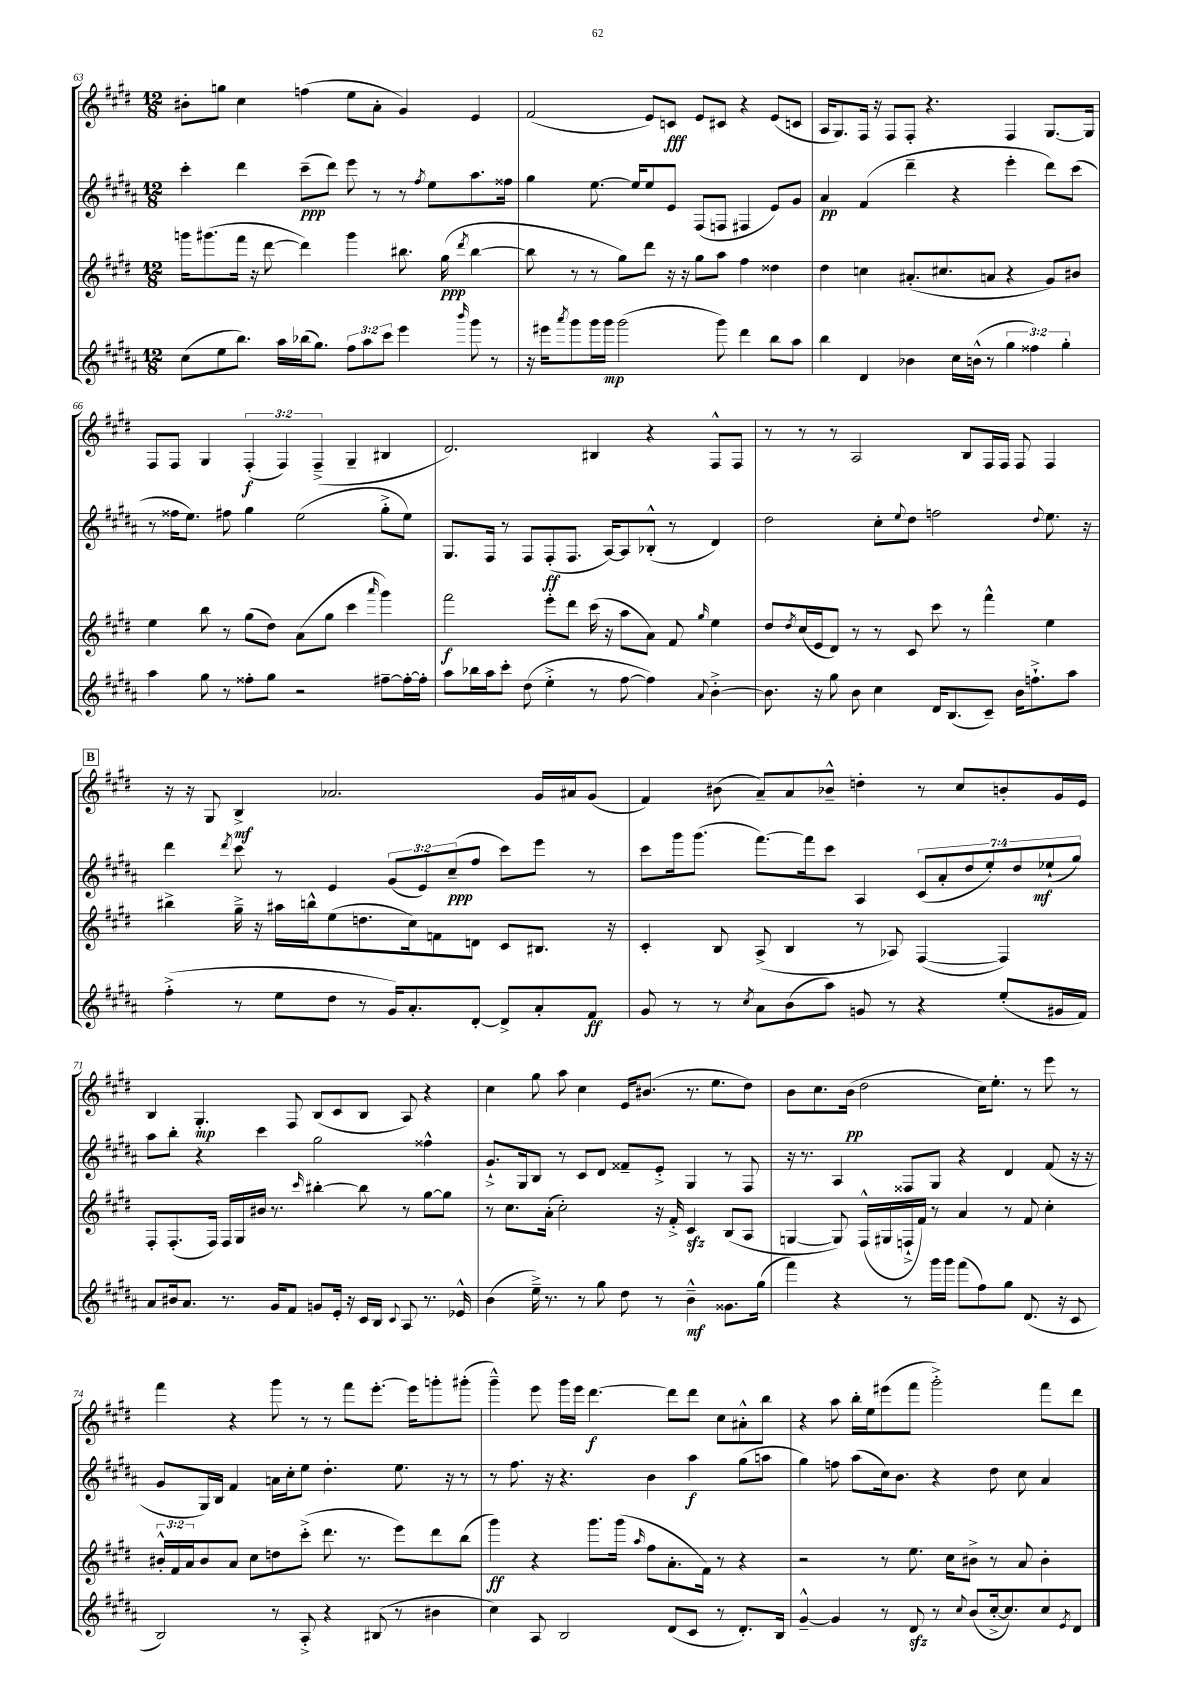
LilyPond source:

<<
\new StaffGroup <<
\new Staff = "s0" {
    \clef treble \key e \major \numericTimeSignature \time 12/8 \override Staff.TupletNumber.text = #tuplet-number::calc-fraction-text
    bis'8-. g''8 cis''4 f''4( e''8 a'8-. gis'4) e'4 |
    fis'2( e'8) c'8\fff e'8 cis'8 r4 e'8( c'8 |
    a16 gis8.) fis16 r16 fis8 fis8-. r4. fis4 gis8.~ gis16 |
    fis8 fis8 gis4 \tuplet 3/2 { fis4-.\f( fis4) fis4--->( } gis4-- bis4 |
    dis'2.) bis4 r4 fis8-^ fis8 |
    r8 r8 r8 a2 b8 fis16 fis16 fis8 fis4 |
    \mark \markup { \box "B" } r16 r16 gis8 b4->\mf aes'2. gis'16 ais'16 gis'8( |
    fis'4) bis'8( a'8--) a'8 bes'8---^ d''4-. r8 cis''8 b'8-. gis'16 e'16 |
    b4 gis4.-.\mp fis8 b8( cis'8 b8 a8) r4 |
    cis''4 gis''8 a''8 cis''4 e'16 bis'8.( r8. e''8. dis''8) |
    b'8 cis''8. b'16\pp( dis''2 cis''16) e''8.-. r8 e'''8 r8 |
    fis'''4 r4 gis'''8 r8 r8 fis'''8 e'''8.~-. e'''16 g'''8-. gis'''8-.( |
    gis'''4---^) e'''8 gis'''16 e'''16 dis'''4.~\f dis'''8 dis'''8 cis''8 ais'8-.-^ b''8 |
    r4 a''8 b''16-. e''16 eis'''8( fis'''8 gis'''2-.->) fis'''8 dis'''8 \bar "|." |
}
\new Staff = "s1" {
    \clef treble \key b \major \numericTimeSignature \time 12/8 \override Staff.TupletNumber.text = #tuplet-number::calc-fraction-text
    cis'''4-. dis'''4 cis'''8--\ppp( dis'''8) e'''8 r8 r8 \acciaccatura { fis''8 } e''8 ais''8. fisis''16 |
    gis''4 e''8.~ e''16 e''8 e'8 fis8( f8 fis4 e'8) gis'8 |
    ais'4\pp fis'4( dis'''4-- r4 e'''4-. dis'''8) cis'''8( |
    r8 fisis''16 e''8.) fis''8 gis''4 e''2( gis''8-.-> e''8) |
    gis8. fis16 r8 fis8 fis8-.\ff( fis8. ais16~) ais8 bes8-.-^( r8 dis'4) |
    dis''2 cis''8-. \appoggiatura { e''8 } dis''8 f''2 \appoggiatura { dis''8 } e''8. r16 |
    \mark \markup { \box "B" } dis'''4 \acciaccatura { dis'''8 } cis'''8 r8 e'4 \tuplet 3/2 { gis'8( e'8) cis''8--\ppp( } fis''8 cis'''8) e'''8 r8 |
    cis'''8 gis'''16 gis'''8.( fis'''8.~) fis'''16 cis'''8 ais4 \tuplet 7/4 { cis'8( ais'8-. dis''8 e''8-.) dis''8 ees''8-!\mf( gis''8) } |
    ais''8 b''8-. r4 cis'''4 gis''2 fisis''4-^ |
    gis'8.-!-> gis16 b8 r8 cis'8 dis'8 fisis'8-- e'8-.-> gis4 r8 fis8 |
    r16 r8. ais4 fisis8 gis8 r4 dis'4 fis'8( r16 r16 |
    gis'8 gis16) b16 fis'4 a'16 cis''16-. e''8 dis''4.-. e''8. r16 r8 |
    r8 fis''8. r16 r4. b'4 ais''4\f gis''8( a''8 |
    gis''4) f''8 ais''8( cis''16) b'8. r4 dis''8 cis''8 ais'4 \bar "|." |
}
\new Staff = "s2" {
    \clef treble \key e \major \numericTimeSignature \time 12/8 \override Staff.TupletNumber.text = #tuplet-number::calc-fraction-text
    g'''16 gis'''8.( fis'''16 r16 dis'''8~ dis'''4) gis'''4 bis''8. gis''16\ppp( \acciaccatura { dis'''8 } bis''4~ |
    bis''8 r8 r8 gis''8) dis'''8 r16 r16 gis''8 a''8 fis''4 disis''4 |
    dis''4 c''4 ais'8.-.( cis''8. a'8 r4 gis'8) bis'8 |
    e''4 b''8 r8 gis''8( dis''8) a'8( gis''8 cis'''4 \grace { a'''16 } gis'''4) |
    fis'''2\f e'''8-. dis'''8 cis'''16( r16 a''8 a'8) fis'8 \grace { gis''16 } e''4 |
    dis''8 \acciaccatura { dis''8 } cis''16( e'16 dis'8) r8 r8 cis'8 cis'''8 r8 fis'''4-^ e''4 |
    \mark \markup { \box "B" } bis''4-> gis''16---> r16 ais''16 b''16-^ e''8( d''8. cis''16) f'8 d'8 cis'8 bis8. r16 |
    cis'4-. b8 a8->( b4 r8 aes8) fis4~( fis4) |
    fis8-. fis8.-.( fis16) fis16 gis16 bis'16 r8. \grace { cis'''16 } bis''4~-. bis''8 r8 gis''8~ gis''8 |
    r8 cis''8. a'16-.( cis''2-.) r16 fis'16-.-> cis'4\sfz b8( a8 |
    g4~ g8) fis16-^( gis16 f16-!-> fis'16) r8 a'4 r8 fis'8 cis''4-. |
    \tuplet 3/2 { bis'16-.-^ fis'16 a'16 } bis'8 a'8 cis''8 d''8 cis'''8-.->( dis'''8. r8. e'''8) dis'''8 b''8( |
    gis'''4\ff) r4 gis'''8. gis'''16( \grace { a''16 } fis''8 a'8.-. fis'16) r8 r4 |
    r2 r8 e''8. cis''16 bis'8-> r8 a'8 bis'4-. \bar "|." |
}
\new Staff = "s3" {
    \clef treble \key b \major \numericTimeSignature \time 12/8 \override Staff.TupletNumber.text = #tuplet-number::calc-fraction-text
    cis''8( e''8 b''8.) ais''16 bes''16( gis''8.) \tuplet 3/2 { fis''8 ais''8 cis'''8 } e'''4 \grace { b'''16 } gis'''8 r8 |
    r16 eis'''16 \acciaccatura { ais'''8 } gis'''8 gis'''16 gis'''16\mp gis'''2( gis'''8) dis'''4 b''8 ais''8 |
    b''4 dis'4 bes'4 cis''16 b'16-^( r8 \tuplet 3/2 { gis''4 fisis''4) gis''4-. } |
    ais''4 gis''8 r8 fisis''8-. gis''8 r2 fis''8~-- fis''16~-. fis''16-. |
    ais''8 bes''16 ais''16 cis'''8-. dis''8( e''4-.-> r8 fis''8~ fis''4) \appoggiatura { ais'8 } b'4~-.-> |
    b'8. r16 gis''8 b'8 cis''4 dis'16 b8.( cis'8--) b'16 f''8.-!-> ais''8 |
    \mark \markup { \box "B" } fis''4-.->( r8 e''8 dis''8 r8 gis'16) ais'8.-. dis'8~-. dis'8-> ais'8-. fis'8\ff |
    gis'8 r8 r8 \acciaccatura { cis''8 } ais'8 b'8( ais''8) g'8 r8 r4 e''8-.( gis'16 fis'16) |
    ais'8 bis'16 ais'8. r8. gis'16 fis'8 g'8 e'16-. r16 cis'16 b16 \appoggiatura { cis'8 } ais8 r8. ees'16-^ |
    b'4( e''16--->) r8. r8 gis''8 dis''8 r8 b'4---^\mf gisis'8. gis''16( |
    fis'''4) r4 r8 gis'''16 gis'''16 fis'''8( fis''8) gis''8 dis'8.( r16 cis'8 |
    b2) r8 ais8-.-> r4 bis8( r8 bis'4 |
    cis''4) ais8 b2 dis'8( cis'8 r8 dis'8.-.) b16 |
    gis'4~---^ gis'4 r8 dis'8\sfz r8 \appoggiatura { cis''8 } b'8( cis''16~-.-> cis''8.) cis''8 \acciaccatura { e'8 } dis'8 \bar "|." |
}
>>
>>
\layout { \context { \Score currentBarNumber = #63 } }
